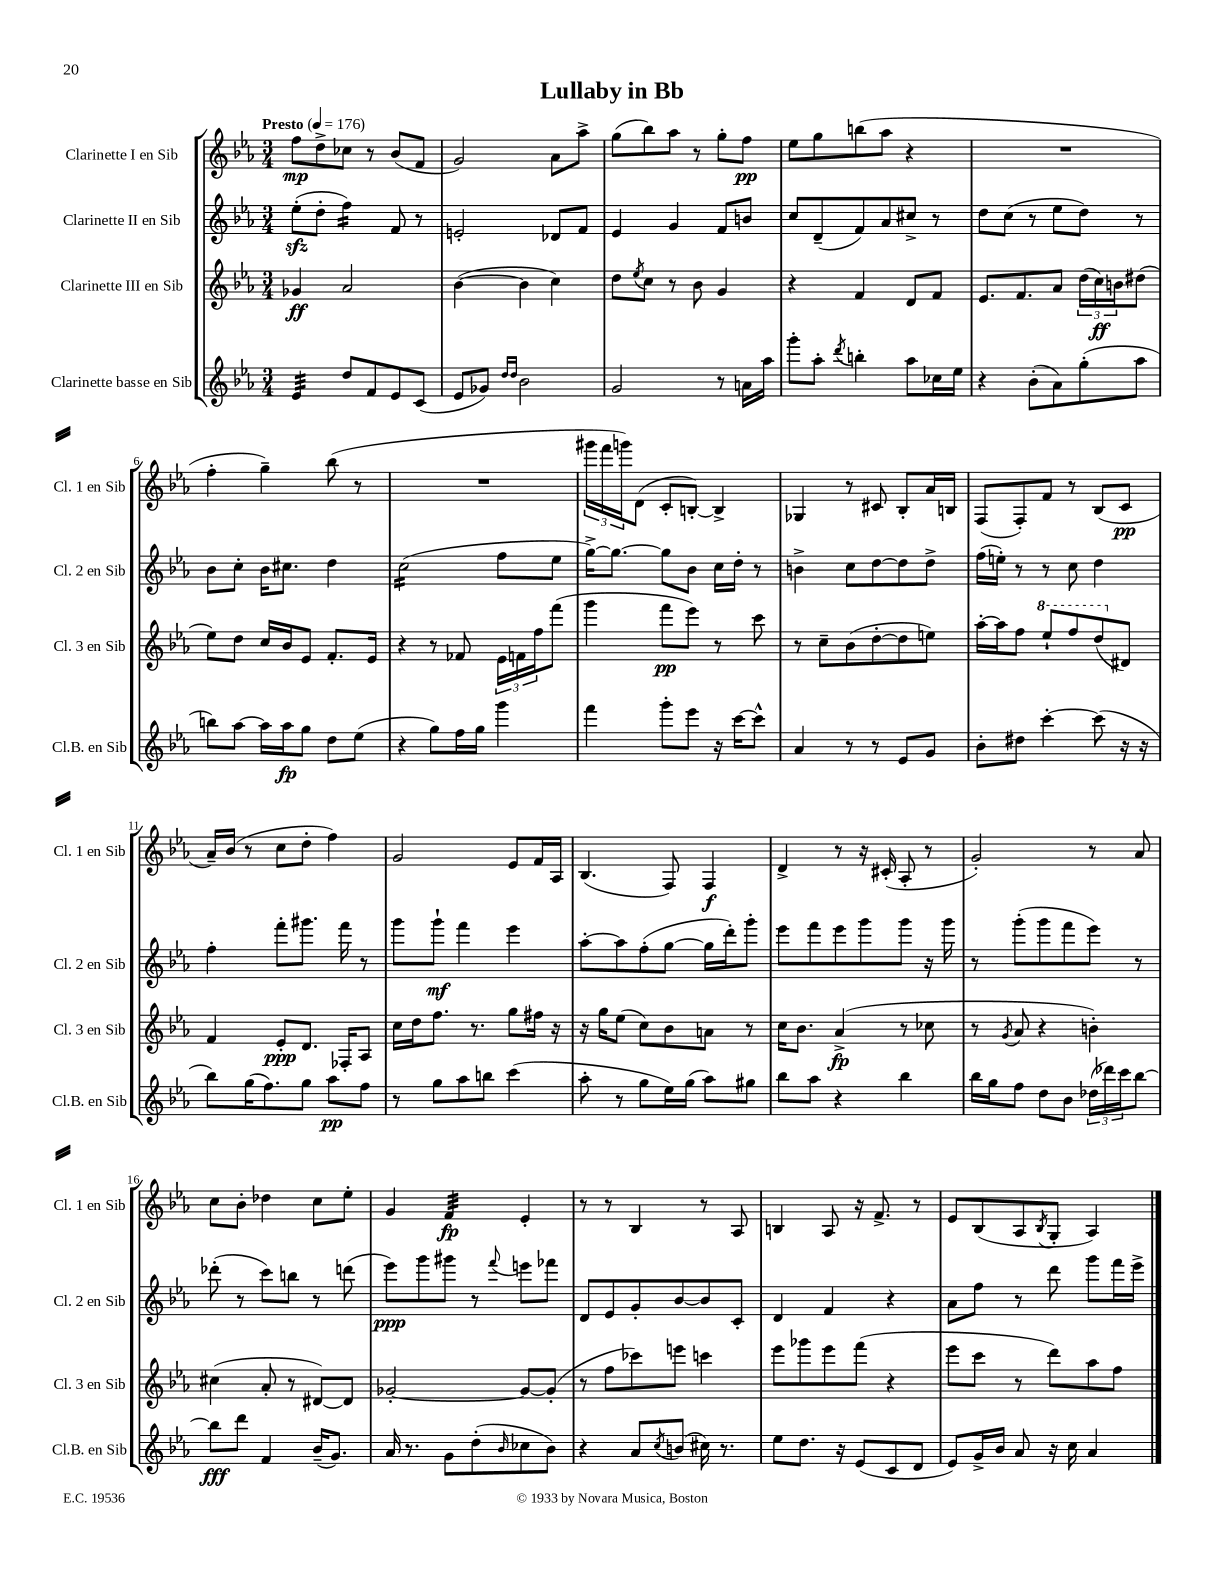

**kern	**kern	**kern	**kern
*staff4	*staff3	*staff2	*staff1
*clefG2	*clefG2	*clefG2	*clefG2
*k[b-e-a-]	*k[b-e-a-]	*k[b-e-a-]	*k[b-e-a-]
*M3/4	*M3/4	*M3/4	*M3/4
*MM176	*MM176	*MM176	*MM176
4e-	4g-	(8ee-'	8ff
.	.	8dd'	8dd^
8dd	2a-	4ff)	8cc-
8f	.	.	8r
8e-	.	8f	(8b-
(8c	.	8r	8f
=	=	=	=
8e-	([4b-	2e'	2g)
8g-)	.	.	.
16qqdd	.	.	.
16qqdd	.	.	.
2b-	4b-]	.	.
.	4cc)	8d-	8a-
.	.	8f	8aa-^
=	=	=	=
2g	8dd	4e-	(8gg
.	8qee-	.	.
.	8cc	.	8bb-)
.	8r	4g	8aa-
.	8b-	.	8r
8r	4g	8f	8gg'
16a	.	8b	8ff
16aa-	.	.	.
=	=	=	=
8ggg'	4r	8cc	8ee-
8aa-'	.	(8d~	8gg
8qddd	.	.	.
4bb'	4f	8f)	(8bb
.	.	8a-	8aa-
8aa-	8d	8cc#^	4r
16cc-	8f	8r	.
16ee-	.	.	.
=	=	=	=
4r	8.e-	8dd	2.r
.	.	(8cc	.
.	8.f	.	.
(8b-'	.	8r	.
8a-)	8a-	8ee-	.
(8gg'	(24dd	8dd)	.
.	24cc)	.	.
.	24b	.	.
8aa-	(8dd#	8r	.
=	=	=	=
8bb)	8ee-)	8b-	4ff'
[8aa-	8dd	8cc'	.
16aa-]	16cc	16b-	4gg~)
16aa-	16b-	8.cc#	.
8gg	8e-	.	.
8dd	8.f'	4dd	(8bb-
(8ee-	.	.	8r
.	16e-	.	.
=	=	=	=
4r	4r	(2cc	2.r
8gg)	8r	.	.
16ff	8f-	.	.
16gg	.	.	.
4ggg	24e-	8ff	.
.	24f	.	.
.	24ff	.	.
.	(8fff	8ee-	.
=	=	=	=
4fff	4ggg	[16gg^)	24ggg#
.	.	.	24fff
.	.	8.gg_	.
.	.	.	24ggg)
.	.	.	(8d
8ggg'	8fff	8gg]	8c'
8eee-	8eee-)	8b-	[8B')
16r	8r	16cc	4B^]
[16ccc	.	16dd'	.
8ccc^^]	8ccc	8r	.
=	=	=	=
4a-	8r	4b^	4G-
.	8cc~	.	.
8r	(8b-	8cc	8r
8r	[8dd'	[8dd	8c#
8e-	8dd]	8dd]	8B-'
8g	8ee)	8dd^	16a-
.	.	.	16B
=	=	=	=
8b-'	[16aa-'	(16ff	(8F
.	16aa-]	16ee')	.
8dd#	8ff	8r	8F')
[4ccc'	8eee-`	8r	8f
.	8fff	8cc	8r
(8ccc]	(8ddd	4dd	(8B-
16r	8d#)	.	8c
16r	.	.	.
=	=	=	=
8bb-)	4f	4ff'	16a-~)
.	.	.	(16b-
(16gg	.	.	8r
8.ff)	.	.	.
.	8e-'	8fff'	8cc
8gg	8.d	8.ggg#	8dd'
8aa-	.	.	4ff)
.	16F-'	16fff	.
8ff	8A-	8r	.
=	=	=	=
8r	16cc	8ggg	2g
.	16dd	.	.
8gg	8.ff	8ggg`	.
8aa-	.	4fff	.
.	8.r	.	.
8bb	.	.	.
(4ccc	8gg	4eee-	8e-
.	16ff#	.	16f
.	16r	.	16A-
=	=	=	=
8aa-'	16r	[8aa-'	(4.B-
.	16gg	.	.
8r	(8ee-	8aa-]	.
8gg	8cc)	(8ff'	.
16ee-)	8b-	[8gg	8F)
(16gg	.	.	.
8aa-)	8a	16gg]	4F
.	.	16ddd')	.
8gg#	8r	8ggg'	.
=	=	=	=
8bb-	16cc	8eee-	4d^
.	8.b-	.	.
8aa-	.	8fff	.
4r	(4a-^	8eee-	8r
.	.	8ggg	16r
.	.	.	(16c#'
4bb-	8r	8ggg	8A-'
.	8cc-	16r	8r
.	.	16ggg	.
=	=	=	=
16bb-	8r	8r	2g')
16gg	.	.	.
.	8qg	.	.
8ff	8a-	(8ggg'	.
8dd	4r	8ggg	.
8b-	.	8fff	.
(24dd-	4b')	8eee-)	8r
24ddd-)	.	.	.
24ccc	.	.	.
[8bb-	.	8r	8a-
=	=	=	=
8bb-]	(4cc#	(8ddd-'	8cc
8ddd	.	8r	8b-'
4f	8a-'	8ccc)	4dd-
.	8r	8bb	.
(16b-~	[8d#)	8r	8cc
8.g)	.	.	.
.	8d#]	(8ddd	8ee-'
=	=	=	=
16a-	[2g-'	8eee-)	4g
8.r	.	.	.
.	.	8ggg	.
8g	.	8ggg#	4f
(8dd'	.	8r	.
16qqb-	.	8qqfff	.
8cc-	8g-_	8eee	4e-'
8b-)	(8g-']	8fff-	.
=	=	=	=
4r	8r	8d	8r
.	8ff	8e-	8r
8a-	8ccc-)	8g'	4B-
8qcc	.	.	.
(8b	8eee	[8b-	.
16cc#)	4ccc	8b-]	8r
8.r	.	.	.
.	.	8c'	8A-
=	=	=	=
8ee-	8eee-	4d	4B
8.dd	8ggg-	.	.
.	8eee-	4f	8A-
16r	.	.	.
(8e-	(8fff	.	16r
.	.	.	8.f^
8c	4r	4r	.
8d	.	.	8r
=	=	=	=
8e-)	8eee-	8a-	8e-
16g^	8ccc	8ff	(8B-
16b-	.	.	.
8a-	8r	8r	8A-
.	.	.	8qB-
16r	8ddd)	8ddd	8G'
16cc	.	.	.
4a-	8aa-	8ggg	4A-)
.	8ff	16fff	.
.	.	16eee-^	.
==	==	==	==
*-	*-	*-	*-
